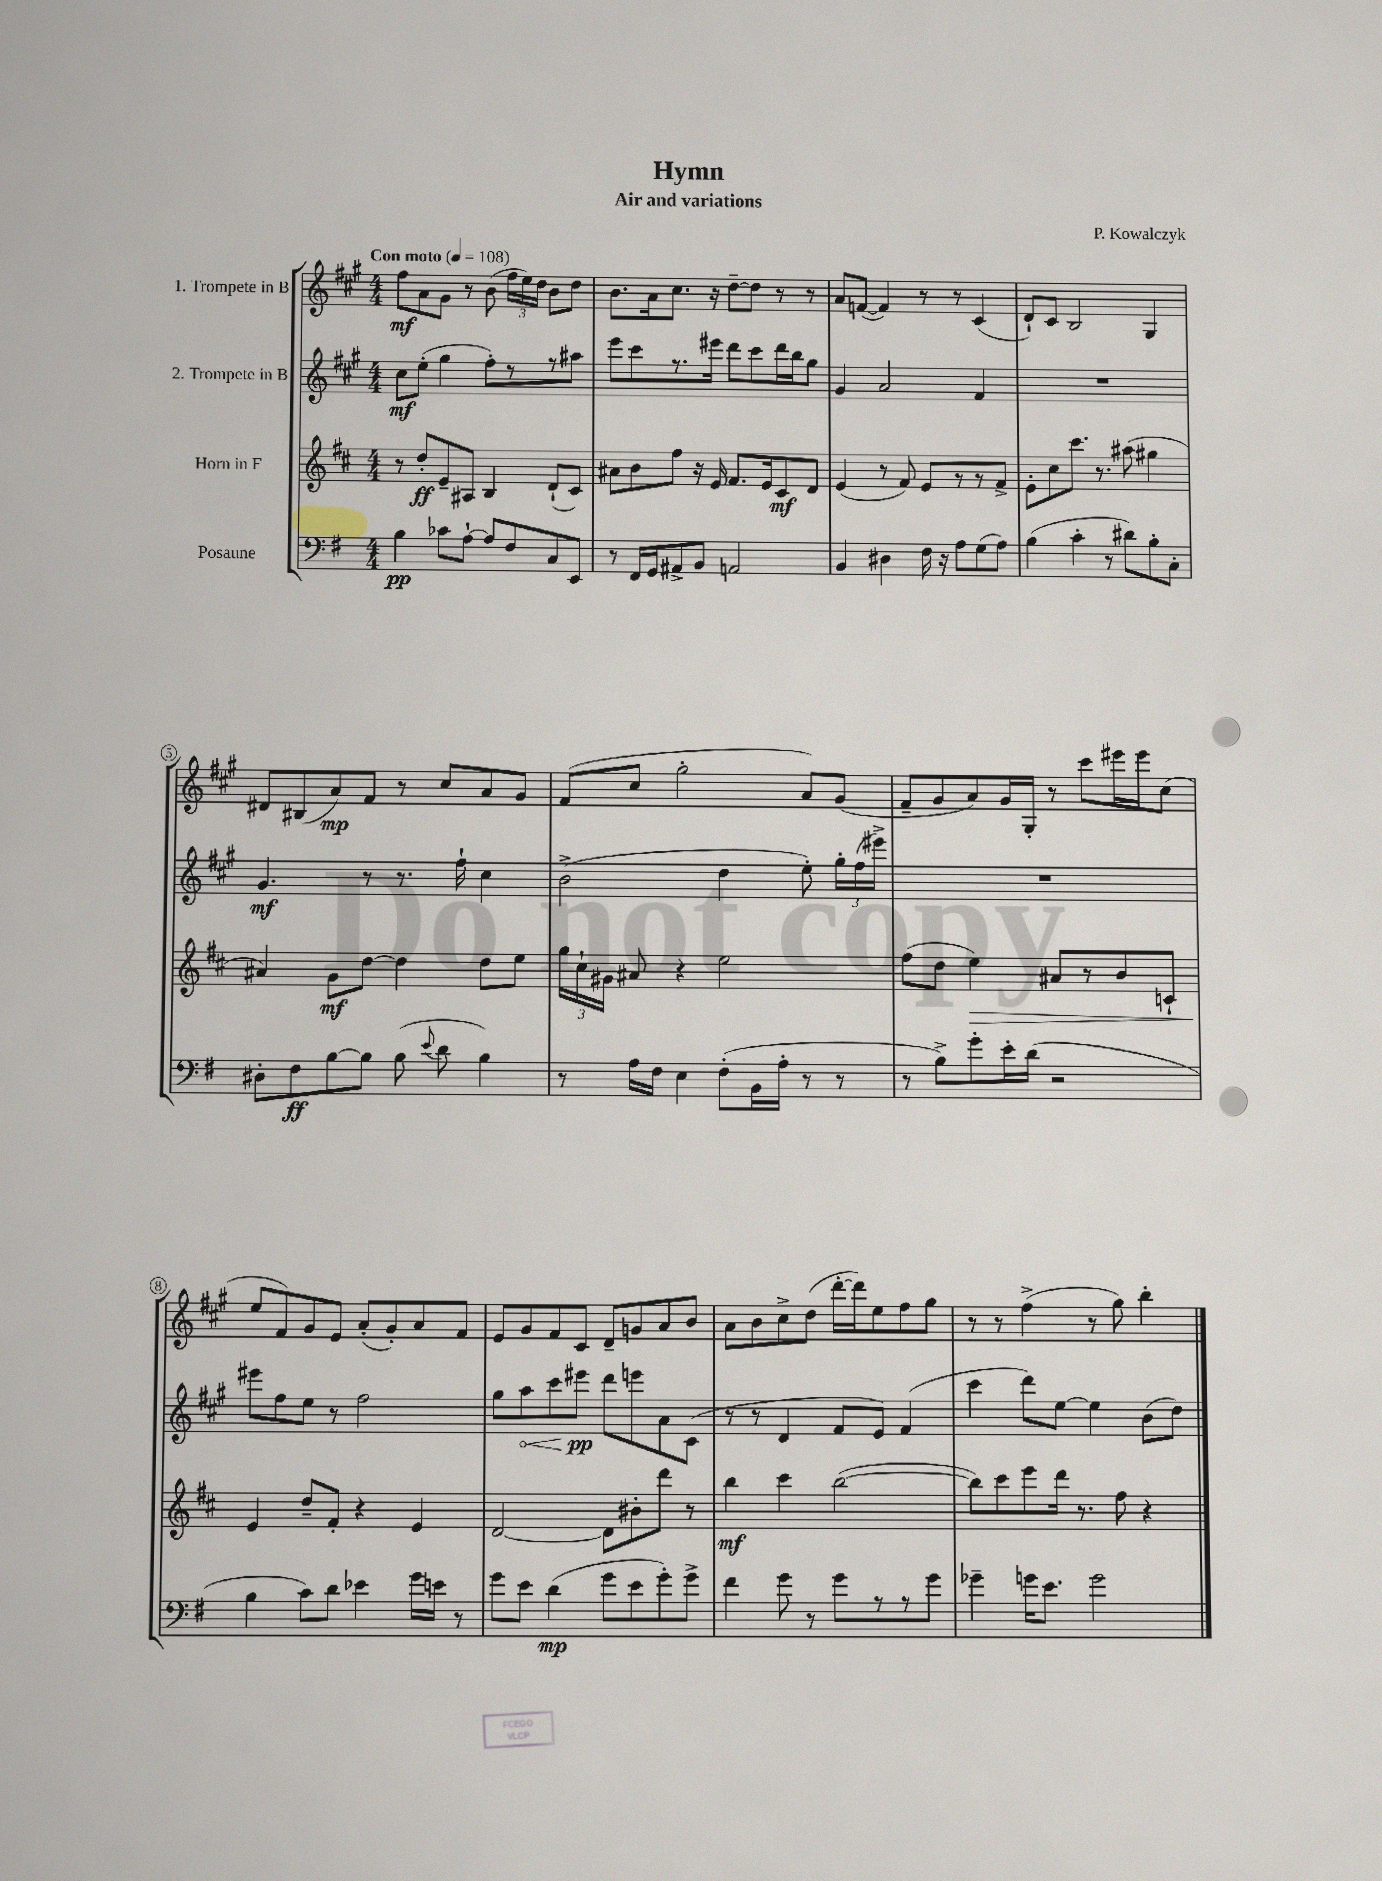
\header { title = "Hymn" composer = "P. Kowalczyk" subtitle = "Air and variations" }
<<
\new StaffGroup <<
\new Staff = "s0" \with { instrumentName = "1. Trompete in B" } {
    \clef treble \key a \major \numericTimeSignature \time 4/4 \tempo "Con moto" 4 = 108
    \autoBeamOff fis''8[\mf a'8 gis'8] r8 b'8( \tuplet 3/2 { fis''16[ e''16) d''16] } b'8[ d''8] |
    b'8.[ a'16 cis''8.] r16 d''8[~-- d''8] r8 r8 |
    a'8[ f'8]~( f'4) r8 r8 cis'4( |
    d'8[-!) cis'8] b2 gis4 |
    dis'8[ bis8( a'8\mp) fis'8] r8 cis''8[ a'8 gis'8] |
    fis'8[( cis''8] gis''2-. a'8[) gis'8]( |
    fis'8[-- gis'8 a'8) gis'16 gis16]-. r8 cis'''8[ eis'''16 eis'''16 cis''8]( |
    e''8[ fis'8) gis'8 e'8] a'8[-.( gis'8-.) a'8 fis'8] |
    e'8[ gis'8 fis'8 cis'8] d'8[-- g'8 a'8 b'8] |
    a'8[ b'8 cis''8-> d''8]( d'''16[~-. d'''16) e''8 fis''8 gis''8] |
    r8 r8 fis''4->( r8 gis''8) b''4-. \bar "|." |
}
\new Staff = "s1" \with { instrumentName = "2. Trompete in B" } {
    \clef treble \key a \major \numericTimeSignature \time 4/4
    \autoBeamOff cis''8[\mf e''8]-.( gis''4 fis''8[-.) r8 r8 ais''8] |
    e'''8[ cis'''8 r8. eis'''16] d'''8[ cis'''8 d'''16 b''16 gis''8] |
    gis'4 a'2 fis'4 |
    R1 |
    gis'4.\mf r8 r8. fis''16-! cis''4 |
    b'2->( d''4 e''8-.) \tuplet 3/2 { gis''16[-. fis''16( eis'''16]->) } |
    R1 |
    eis'''8[ fis''8 e''8] r8 fis''2 |
    gis''8[ \once \override Hairpin.circled-tip = ##t a''8\< cis'''8 eis'''8]\pp\! d'''8[ e'''8 a'8 cis'8]( |
    r8 r8 d'4 fis'8[ e'8]) fis'4( |
    cis'''4 d'''8[) e''8]~ e''4 b'8[( d''8]) \bar "|." |
}
\new Staff = "s2" \with { instrumentName = "Horn in F" } {
    \clef treble \key d \major \numericTimeSignature \time 4/4
    \autoBeamOff r8 d''8[-.\ff e'8-- ais8] b4 d'8[-!( cis'8]) |
    ais'8[ b'8 fis''8] r16 e'16 fis'8.[ e'16 cis'8\mf d'8] |
    e'4( r8 fis'8) e'8[ r8 r8 fis'8]-> |
    e'8[-. cis''8 cis'''8.] r8. ais''8( gis''4 |
    ais'4) g'8[\mf d''8]~ d''4 d''8[ e''8] |
    \tuplet 3/2 { g''16[ cis''16-! gis'16] } ais'8 r4 e''2 |
    fis''8[( d''8] e''4\>) ais'8[ r8 b'8 c'8]-! |
    e'4\! d''8[-- fis'8]-. r4 e'4 |
    d'2~ d'8[ bis'8-. d'''8] r8 |
    b''4\mf cis'''4 b''2~( |
    b''8[) cis'''8 e'''8 d'''16] r8. fis''8 r4 \bar "|." |
}
\new Staff = "s3" \with { instrumentName = "Posaune" } {
    \clef bass \key g \major \numericTimeSignature \time 4/4
    \autoBeamOff b4\pp ces'8[ a8]~-! a8[ fis8 c8 e,8] |
    r8 fis,16[ g,16 ais,8-> b,8] a,2 |
    b,4 dis4 fis16 r16 a8[ g8( a8]) |
    b4( c'4-. r8 dis'8[) b8-. c8]-. |
    dis8[-. fis8\ff b8~ b8] b8( \appoggiatura { e'8 } d'8 b4) |
    r8 a16[ fis16] e4 fis8[-.( b,16 a16]-. r8 r8 |
    r8 b8[->) g'8-. e'16-. d'16]( r2 |
    b4 c'8[) d'8] ees'4 g'16[ e'16] r8 |
    g'8[ e'8] d'4\mp( g'8[ e'8 g'8-.) g'8]-> |
    fis'4 g'8 r8 g'8[ r8 r8 g'8] |
    ges'4-- g'16[ e'8.] g'2 \bar "|." |
}
>>
>>
\layout { \context { \Score \override BarNumber.stencil = #(make-stencil-circler 0.1 0.3 ly:text-interface::print) } }
